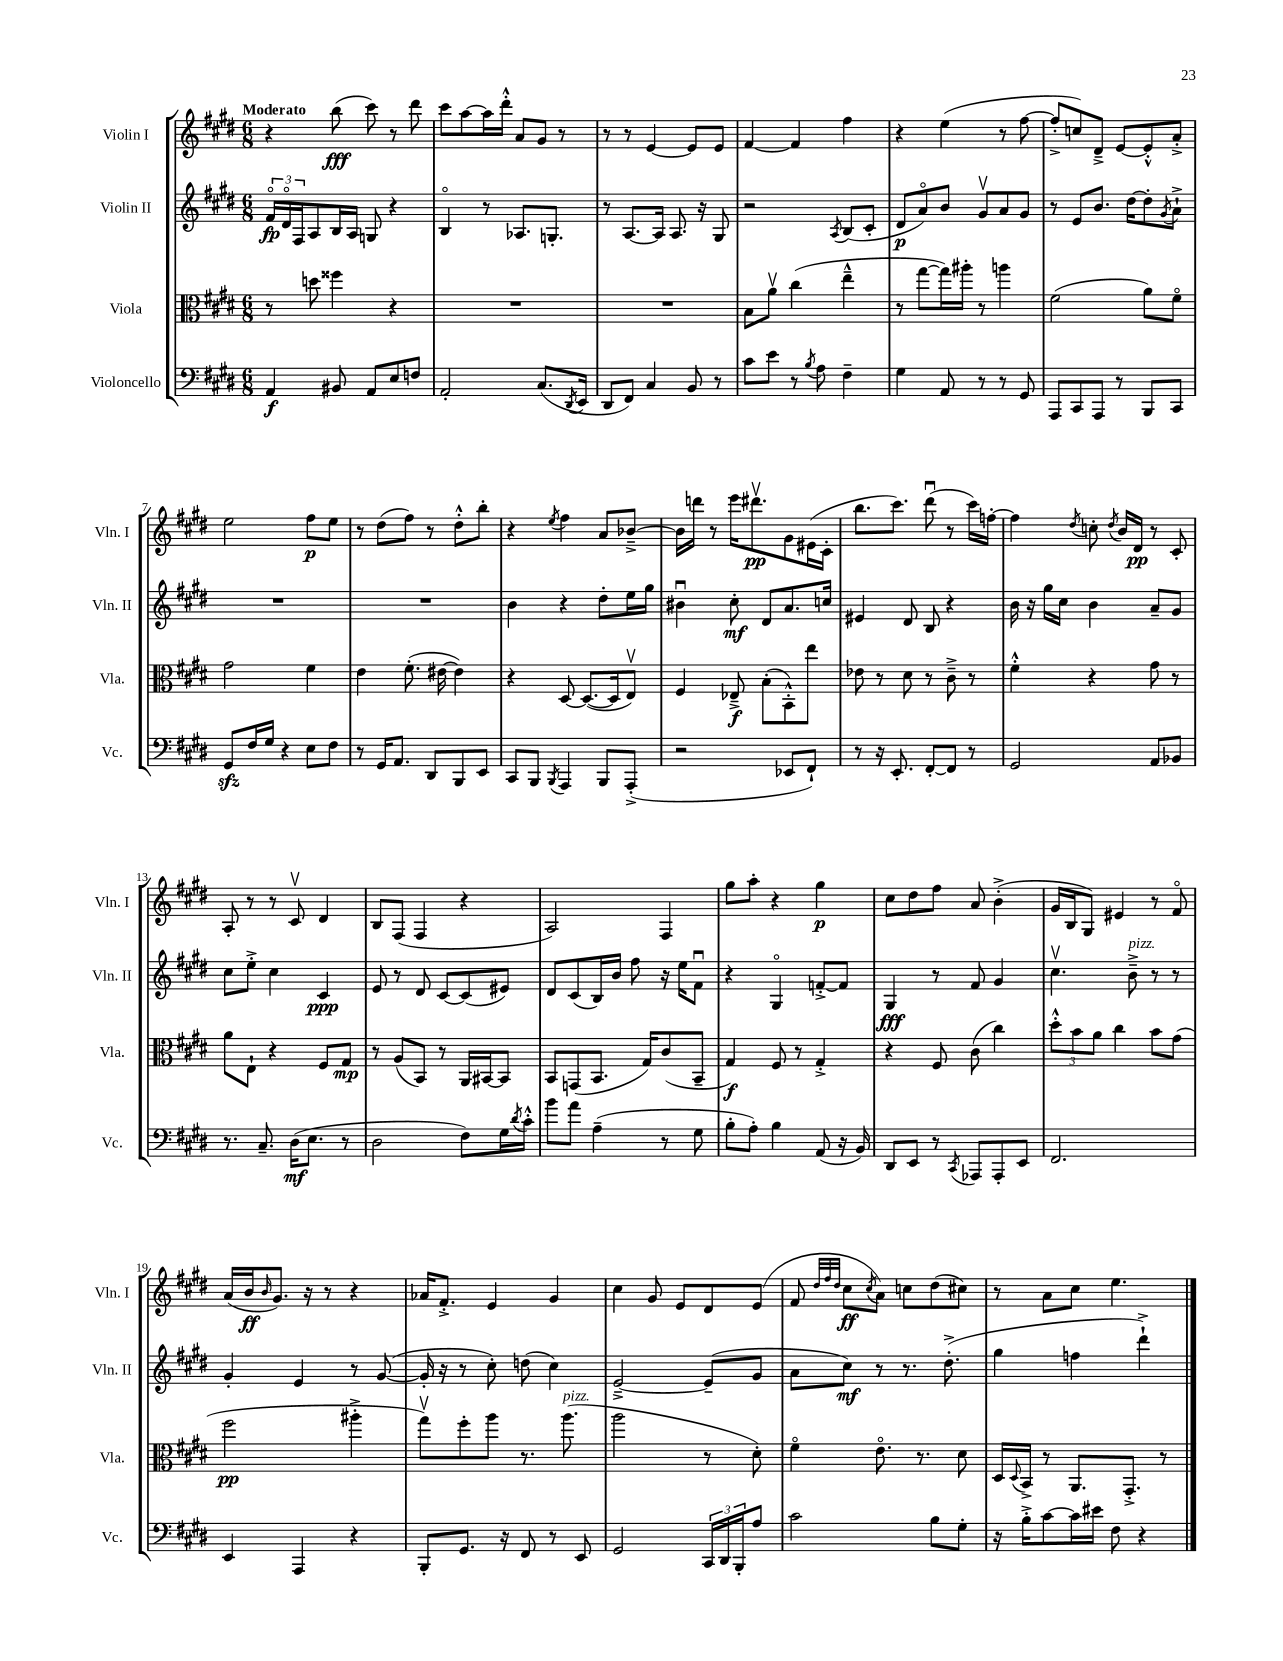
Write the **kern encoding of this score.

**kern	**dynam	**kern	**dynam	**kern	**dynam	**kern	**dynam
*part4	*part4	*part3	*part3	*part2	*part2	*part1	*part1
*staff4	*staff4	*staff3	*staff3	*staff2	*staff2	*staff1	*staff1
*I"Violoncello	*	*I"Viola	*	*I"Violin II	*	*I"Violin I	*
*I'Vc.	*	*I'Vla.	*	*I'Vln. II	*	*I'Vln. I	*
*clefF4	*	*clefC3	*	*clefG2	*	*clefG2	*
*k[f#c#g#d#]	*	*k[f#c#g#d#]	*	*k[f#c#g#d#]	*	*k[f#c#g#d#]	*
*M6/8	*	*M6/8	*	*M6/8	*	*M6/8	*
=1	=1	=1	=1	=1	=1	=1	=1
!	!	!	!	!	!	!LO:TX:a:B:t=Moderato	!
4AA/	f	8r	.	24f#/LL	fp	4r	.
.	.	.	.	24d#/	.	.	.
.	.	.	.	24F#/J	.	.	.
.	.	8ddn\	.	8A/	.	.	.
8BB#X/	.	4ff##X\	.	16B/L	.	(8bb\	fff
.	.	.	.	16A/JJ	.	.	.
8AA/L	.	.	.	8Gn/	.	8ccc#\)	.
8E/	.	4r	.	4r	.	8r	.
8Fn/J	.	.	.	.	.	8ddd#\	.
=2	=2	=2	=2	=2	=2	=2	=2
2AA'/	.	2.r	.	4B/	.	8ccc#\L	.
.	.	.	.	.	.	[8aa\	.
.	.	.	.	8r	.	16aa\L]	.
.	.	.	.	.	.	16ddd#'^^\JJ	.
.	.	.	.	8.A-X/L	.	8a/L	.
(8.C#/L	.	.	.	.	.	8g#/J	.
.	.	.	.	8.Gn'/J	.	.	.
.	.	.	.	.	.	8r	.
8qDD#/	.	.	.	.	.	.	.
16EE/Jk	.	.	.	.	.	.	.
=3	=3	=3	=3	=3	=3	=3	=3
8DD#/L	.	2.r	.	8r	.	8r	.
8FF#/J)	.	.	.	[8.A/L	.	8r	.
4C#/	.	.	.	.	.	[4e/	.
.	.	.	.	16A/Jk]	.	.	.
.	.	.	.	8.A/	.	.	.
8BB/	.	.	.	.	.	8e/L]	.
.	.	.	.	16r	.	.	.
8r	.	.	.	8G#/	.	8e/J	.
=4	=4	=4	=4	=4	=4	=4	=4
8c#\L	.	8B\L	.	2r	.	[4f#/	.
8e\J	.	8av\J	.	.	.	.	.
8r	.	(4cc#\	.	.	.	4f#/]	.
8qB/	.	.	.	.	.	.	.
8A\	.	.	.	.	.	.	.
.	.	.	.	8qA/	.	.	.
4F#~\	.	4ee~^^\	.	(8B/L	.	4ff#\	.
.	.	.	.	8c#'/J	.	.	.
=5	=5	=5	=5	=5	=5	=5	=5
4G#\	.	8r	.	8d#/L	p	4r	.
.	.	[8gg#\L	.	8a/)	.	.	.
8AA/	.	16gg#\L])	.	8b/J	.	(4ee\	.
.	.	16aa#X'\JJ	.	.	.	.	.
8r	.	8r	.	8g#v/L	.	.	.
8r	.	4aan\	.	8a/	.	8r	.
8GG#/	.	.	.	8g#/J	.	[8ff#\	.
=6	=6	=6	=6	=6	=6	=6	=6
8AAA/L	.	(2f#\	.	8r	.	8ff#'^/L]	.
8CC#/	.	.	.	8e/L	.	8ccn/)	.
8AAA/J	.	.	.	8.b/J	.	8d#~^/J	.
8r	.	.	.	.	.	[8e/L	.
.	.	.	.	[16dd#\KL	.	.	.
8BBB/L	.	8a\L)	.	8dd#'\]	.	8e'^^/]	.
.	.	.	.	8qg#/	.	.	.
8CC#/J	.	8f#\J	.	8a`^\J	.	8a'^/J	.
!!LO:LB:g=z
=7	=7	=7	=7	=7	=7	=7	=7
8GG#zz/L	.	2g#\	.	2.r	.	2ee\	.
16F#/L	.	.	.	.	.	.	.
16G#/JJ	.	.	.	.	.	.	.
4r	.	.	.	.	.	.	.
8E\L	.	4f#\	.	.	.	8ff#\L	p
8F#\J	.	.	.	.	.	8ee\J	.
=8	=8	=8	=8	=8	=8	=8	=8
8r	.	4e\	.	2.r	.	8r	.
16GG#/KL	.	.	.	.	.	(8dd#\L	.
8.AA/J	.	.	.	.	.	.	.
.	.	(8.f#'\	.	.	.	8ff#\J)	.
8DD#/L	.	.	.	.	.	8r	.
.	.	[16e#X\	.	.	.	.	.
8BBB/	.	4e#\])	.	.	.	8dd#'^^\L	.
8EE/J	.	.	.	.	.	8bb'\J	.
=9	=9	=9	=9	=9	=9	=9	=9
8CC#/L	.	4r	.	4b\	.	4r	.
8BBB/J	.	.	.	.	.	.	.
8qBBB/	.	.	.	.	.	8qee/	.
4AAA/	.	[8D#/	.	4r	.	4ff#\	.
.	.	(8.D#/L_	.	.	.	.	.
8BBB/L	.	.	.	8dd#'\L	.	8a/L	.
.	.	16D#/k]	.	.	.	.	.
(8AAA'^/J	.	8Ev/J)	.	16ee\L	.	[8b-X~^/J	.
.	.	.	.	16gg#\JJ	.	.	.
=10	=10	=10	=10	=10	=10	=10	=10
2r	.	4F#/	.	4b#Xu\	.	16b-\LL]	.
.	.	.	.	.	.	16dddn\JJ	.
.	.	.	.	.	.	8r	.
.	.	8E-X~^/	f	8cc#'\	mf	16eee\KL	.
.	.	.	.	.	.	8.ddd#Xv\	pp
.	.	(8B'\L	.	8d#/L	.	.	.
8EE-X/L	.	8BB'^^\)	.	8.a/	.	8g#\	.
8FF#`/J)	.	8ee\J	.	.	.	(16e#X\L	.
.	.	.	.	16ccn/Jk	.	16c#'\JJ	.
=11	=11	=11	=11	=11	=11	=11	=11
8r	.	8e-X\	.	4e#X/	.	8.bb\L	.
16r	.	8r	.	.	.	.	.
8.EE'/	.	.	.	.	.	8.ccc#\J)	.
.	.	8d#\	.	8d#/	.	.	.
[8FF#'/L	.	8r	.	8B/	.	(8ddd#u\	.
8FF#/J]	.	8c#~^\	.	4r	.	8r	.
8r	.	8r	.	.	.	16ccc#\LL)	.
.	.	.	.	.	.	[16ffn'\JJ	.
=12	=12	=12	=12	=12	=12	=12	=12
2GG#/	.	4f#'^^\	.	16b\	.	4ff\]	.
.	.	.	.	16r	.	.	.
.	.	.	.	16gg#\LL	.	.	.
.	.	.	.	16cc#\JJ	.	.	.
.	.	.	.	.	.	8qdd#/	.
.	.	4r	.	4b\	.	8ccn'\	.
.	.	.	.	.	.	8qdd#/	.
.	.	.	.	.	.	16b/LL	.
.	.	.	.	.	.	16d#/JJ	pp
8AA/L	.	8g#\	.	8a~/L	.	8r	.
8BB-X/J	.	8r	.	8g#/J	.	8c#'/	.
!!LO:LB:g=z
=13	=13	=13	=13	=13	=13	=13	=13
8.r	.	8a\L	.	8cc#\L	.	8A'/	.
.	.	8E`\J	.	8ee'^\J	.	8r	.
8.C#~/	.	.	.	.	.	.	.
.	.	4r	.	4cc#\	.	8r	.
(16D#\KL	mf	.	.	.	.	8c#v/	.
8.E\J	.	.	.	.	.	.	.
.	.	8F#/L	.	4c#/	ppp	4d#/	.
8r	.	8G#/J	mp	.	.	.	.
=14	=14	=14	=14	=14	=14	=14	=14
2D#\	.	8r	.	8e/	.	8B/L	.
.	.	(8A/L	.	8r	.	(8F#/J	.
.	.	8BB/J)	.	8d#/	.	4F#/	.
.	.	8r	.	[8c#/L	.	.	.
8F#\L)	.	16AA/LL	.	(8c#/]	.	4r	.
.	.	[16BB#X/J	.	.	.	.	.
16G#\L	.	8BB#/J]	.	8e#X/J)	.	.	.
8qd#/	.	.	.	.	.	.	.
16c#'^^\JJ	.	.	.	.	.	.	.
=15	=15	=15	=15	=15	=15	=15	=15
8b\L	.	8BB/L	.	8d#/L	.	2A/)	.
8a\J	.	(8GGn/	.	(8c#/	.	.	.
(4A~\	.	8.BB/J	.	16B/L)	.	.	.
.	.	.	.	16b/JJ	.	.	.
.	.	.	.	8ff#\	.	.	.
.	.	16G#/KL)	.	.	.	.	.
8r	.	(8c#/	.	16r	.	4F#/	.
.	.	.	.	16ee\KL	.	.	.
8G#\	.	8BB~/J	.	8f#u\J	.	.	.
=16	=16	=16	=16	=16	=16	=16	=16
8B'\L	.	4G#/)	f	4r	.	8gg#\L	.
8A'\J)	.	.	.	.	.	8aa'\J	.
4B\	.	8F#/	.	4G#/	.	4r	.
.	.	8r	.	.	.	.	.
(8AA/	.	4G#'^/	.	[8fn'^/L	.	4gg#\	p
16r	.	.	.	8f/J]	.	.	.
16BB/)	.	.	.	.	.	.	.
=17	=17	=17	=17	=17	=17	=17	=17
8DD#/L	.	4r	.	4G#/	fff	8cc#\L	.
8EE/J	.	.	.	.	.	8dd#\	.
8r	.	8F#/	.	8r	.	8ff#\J	.
8qCC#/	.	.	.	.	.	.	.
8AAA-X/L	.	(8c#\	.	8f#/	.	8a/	.
8AAA-'/	.	4cc#\)	.	4g#/	.	(4b'^\	.
8EE/J	.	.	.	.	.	.	.
=18	=18	=18	=18	=18	=18	=18	=18
2.FF#/	.	12dd#'^^\L	.	4.cc#v\	.	16g#/LL	.
.	.	.	.	.	.	16B/J	.
.	.	12b\	.	.	.	.	.
.	.	.	.	.	.	8G#/J)	.
.	.	12a\J	.	.	.	.	.
.	.	4cc#\	.	.	.	4e#X/	.
!	!	!	!	!LO:TX:a:i:t=pizz.	!	!	!
.	.	.	.	8b~^\	.	.	.
.	.	8b\L	.	8r	.	8r	.
.	.	(8g#\J	.	8r	.	8f#/	.
!!LO:LB:g=z
=19	=19	=19	=19	=19	=19	=19	=19
4EE/	.	2ff#\	pp	4g#'/	.	(16a/LL	.
.	.	.	.	.	.	16b/J	ff
.	.	.	.	.	.	16qqb/	.
.	.	.	.	.	.	8.g#/J)	.
4AAA/	.	.	.	4e/	.	.	.
.	.	.	.	.	.	16r	.
.	.	.	.	.	.	8r	.
4r	.	4aa#X'^\	.	8r	.	4r	.
.	.	.	.	([8g#/	.	.	.
=20	=20	=20	=20	=20	=20	=20	=20
8BBB'/L	.	8gg#v\L)	.	16g#'/]	.	16a-X/KL	.
.	.	.	.	16r	.	8.f#'^/J	.
8.GG#/J	.	8ff#'\	.	8r	.	.	.
.	.	8aa\J	.	8cc#'\)	.	4e/	.
16r	.	.	.	.	.	.	.
8FF#/	.	8.r	.	(8ddn\	.	.	.
8r	.	.	.	4cc#\)	.	4g#/	.
!	!	!LO:TX:a:i:t=pizz.	!	!	!	!	!
.	.	(8.aa\	.	.	.	.	.
8EE/	.	.	.	.	.	.	.
=21	=21	=21	=21	=21	=21	=21	=21
2GG#/	.	2aa\	.	[2e~^/	.	4cc#\	.
.	.	.	.	.	.	8g#/	.
.	.	.	.	.	.	8e/L	.
24CC#/LL	.	8r	.	(8e~/L]	.	8d#/	.
24DD#/	.	.	.	.	.	.	.
24BBB'/J	.	.	.	.	.	.	.
8A/J	.	8d#'\)	.	8g#/J	.	(8e/J	.
=22	=22	=22	=22	=22	=22	=22	=22
2c#\	.	4f#\	.	8a\L	.	8f#/	.
.	.	.	.	.	.	32qqdd#/LLL	.
.	.	.	.	.	.	32qqff#/	.
.	.	.	.	.	.	32qqdd#/JJJ	.
.	.	.	.	8cc#\J)	mf	8cc#\L	ff
.	.	.	.	.	.	8qcc#/	.
.	.	8.e\	.	8r	.	8a\J)	.
.	.	.	.	8.r	.	8ccn\L	.
.	.	8.r	.	.	.	.	.
8B\L	.	.	.	.	.	(8dd#\	.
.	.	.	.	(8.dd#'^\	.	.	.
8G#'\J	.	8d#\	.	.	.	8cc#X\J)	.
=23	=23	=23	=23	=23	=23	=23	=23
16r	.	16D#/LL	.	4gg#\	.	8r	.
.	.	8qqD#/	.	.	.	.	.
16B'^\KL	.	16BB^/JJ	.	.	.	.	.
[8c#\	.	8r	.	.	.	8a\L	.
16c#\L]	.	8.AA/L	.	4ffn\	.	8cc#\J	.
16e#X\JJ	.	.	.	.	.	.	.
8F#\	.	.	.	.	.	4.ee\	.
.	.	8.GG#'^/J	.	.	.	.	.
4r	.	.	.	4ddd#`^\)	.	.	.
.	.	8r	.	.	.	.	.
==	==	==	==	==	==	==	==
*-	*-	*-	*-	*-	*-	*-	*-
